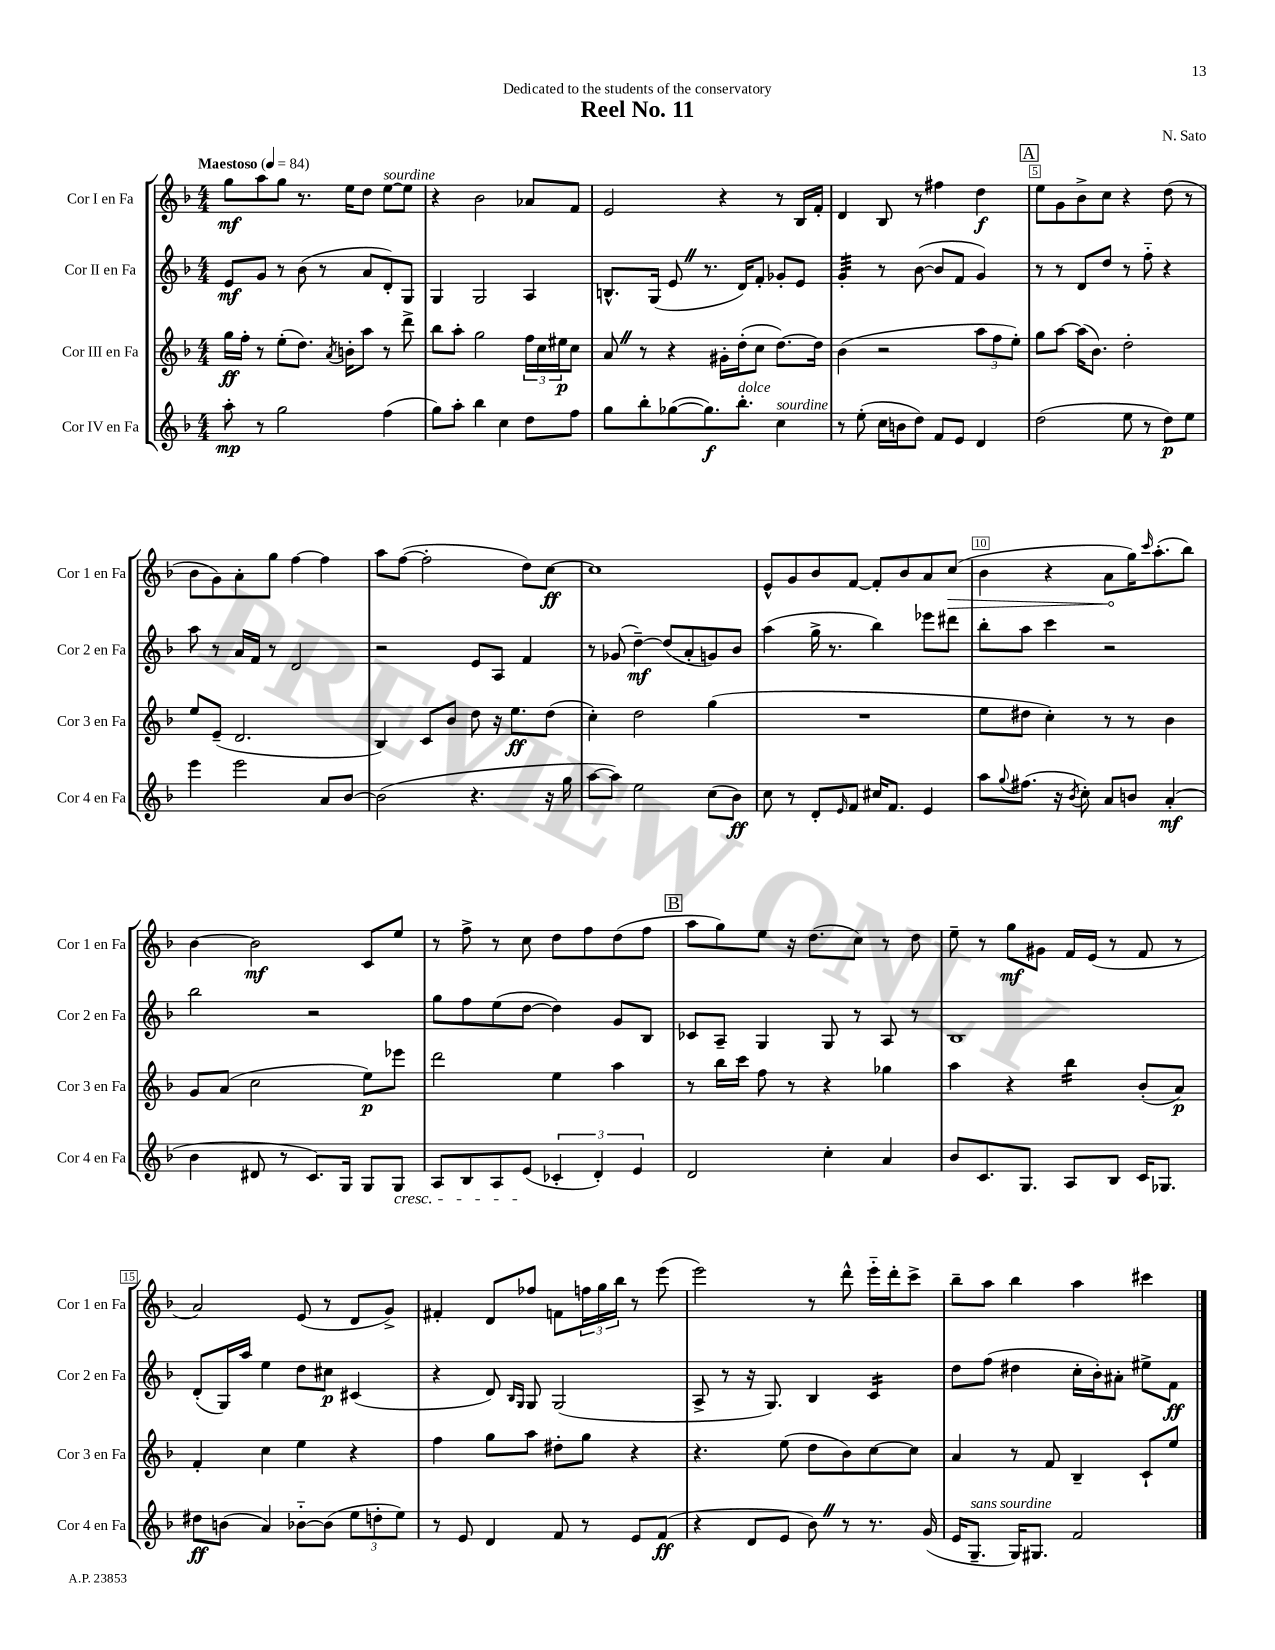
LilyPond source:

\header { title = "Reel No. 11" composer = "N. Sato" dedication = "Dedicated to the students of the conservatory" }
<<
\new StaffGroup <<
\new Staff = "s0" \with { instrumentName = "Cor I en Fa" shortInstrumentName = "Cor 1 en Fa" } {
    \clef treble \key f \major \numericTimeSignature \time 4/4 \tempo "Maestoso" 4 = 84
    g''8\mf a''8 g''8 r8. e''16 d''8 e''8~^\markup { \italic "sourdine" } e''8 |
    r4 bes'2 aes'8 f'8 |
    e'2 r4 r8 bes16 f'16-. |
    d'4 bes8 r8 fis''4 d''4\f |
    \mark \markup { \box "A" } e''8 g'8 bes'8-> c''8 r4 d''8( r8 |
    bes'8 g'8) a'8-. g''8 f''4~ f''4 |
    a''8 f''8~( f''2-. d''8) c''8~\ff |
    c''1 |
    e'8-^ g'8 bes'8 f'8~ f'8-. bes'8 a'8 \once \override Hairpin.circled-tip = ##t c''8\>( |
    bes'4 r4 a'8\! g''16) \grace { c'''16 } a''8.-.( bes''8) |
    bes'4~ bes'2\mf c'8 e''8 |
    r8 f''8-> r8 c''8 d''8 f''8 d''8( f''8 |
    \mark \markup { \box "B" } a''8 g''8) e''8 r16 d''8.( c''8) r8 d''8 |
    e''8-- r8 g''8\mf gis'8 f'16 e'16( r8 f'8 r8 |
    a'2) e'8( r8 d'8 g'8->) |
    fis'4-. d'8 fes''8 f'8 \tuplet 3/2 { f''16 g''16 bes''16 } r8 e'''8( |
    e'''2) r8 d'''8-^ e'''16-_ d'''16-. c'''8-> |
    bes''8-- a''8 bes''4 a''4 cis'''4 \bar "|." |
}
\new Staff = "s1" \with { instrumentName = "Cor II en Fa" shortInstrumentName = "Cor 2 en Fa" } {
    \clef treble \key f \major \numericTimeSignature \time 4/4
    e'8\mf g'8 r8 bes'8( r8 a'8 d'8-.) g8 |
    g4 g2 a4 |
    b8.-^ g16( e'8 \once \override BreathingSign.text = \markup { \musicglyph "scripts.caesura.straight" } \breathe r8. d'16) f'8-. ges'8-. e'8 |
    g'4:32-. r8 bes'8~( bes'8 f'8 g'4) |
    \mark \markup { \box "A" } r8 r8 d'8 d''8 r8 f''8-_ r4 |
    a''8 r8 a'16 f'16 r8 d'2 |
    r2 e'8 a8 f'4 |
    r8 ges'8( d''4~--\mf) d''8( a'8-. g'8) bes'8 |
    a''4( g''16-> r8. bes''4) ees'''8 dis'''8 |
    bes''8-. a''8 c'''4 r2 |
    bes''2 r2 |
    g''8 f''8 e''8( d''8~ d''4) g'8 bes8 |
    \mark \markup { \box "B" } ces'8 a8-- g4 g8 r8 a8 r8 |
    bes1 |
    d'8-.( g16) a''16 e''4 d''8 cis''8\p cis'4( |
    r4 d'8) \grace { bes16 g16 } g8 g2( |
    a8-> r8 r16 g8.) bes4 c'4:16 |
    d''8 f''8( dis''4 c''16-. bes'16-.) ais'8-. eis''8-> f'8\ff \bar "|." |
}
\new Staff = "s2" \with { instrumentName = "Cor III en Fa" shortInstrumentName = "Cor 3 en Fa" } {
    \clef treble \key f \major \numericTimeSignature \time 4/4
    g''16\ff f''16-. r8 e''8-.( d''8.) \acciaccatura { a'8 } b'16-. a''8 r8 d'''8-> |
    bes''8 a''8-. g''2 \tuplet 3/2 { f''16 c''16 eis''16\p } c''8 |
    a'8 \once \override BreathingSign.text = \markup { \musicglyph "scripts.caesura.straight" } \breathe r8 r4 gis'16-. d''16-.( c''8 d''8.~) d''16 |
    bes'4( r2 \tuplet 3/2 { a''8 f''8 e''8-.) } |
    \mark \markup { \box "A" } g''8 a''8~ a''16( bes'8.) d''2-. |
    e''8 e'8--( d'2. |
    bes4) c'8 bes'8 d''8 r16 e''8.\ff d''8( |
    c''4-.) d''2 g''4( |
    R1 |
    e''8 dis''8 c''4-.) r8 r8 bes'4 |
    g'8 a'8( c''2 e''8\p) ees'''8 |
    d'''2 e''4 a''4 |
    \mark \markup { \box "B" } r8 bes''16 c'''16 f''8 r8 r4 ges''4 |
    a''4 r4 bes''4:16 bes'8-.( a'8\p) |
    f'4-. c''4 e''4 r4 |
    f''4 g''8 a''8 dis''8-. g''8 r4 |
    r4. e''8( d''8 bes'8) c''8~ c''8 |
    a'4 r8 f'8 bes4-- c'8-! e''8 \bar "|." |
}
\new Staff = "s3" \with { instrumentName = "Cor IV en Fa" shortInstrumentName = "Cor 4 en Fa" } {
    \clef treble \key f \major \numericTimeSignature \time 4/4
    a''8-.\mp r8 g''2 f''4( |
    g''8) a''8-. bes''4 c''4 d''8 f''8 |
    g''8 bes''8-. ges''8~( ges''8.\f) bes''8.-.^\markup { \italic "dolce" } c''4^\markup { \italic "sourdine" } |
    r8 e''8-.( c''16 b'16 d''8) f'8 e'8 d'4 |
    \mark \markup { \box "A" } d''2( e''8 r8 d''8\p) e''8 |
    e'''4 e'''2 a'8 bes'8~ |
    bes'2( r4. r16 g''16 |
    a''8~ a''8) e''2 c''8( bes'8\ff) |
    c''8 r8 d'8-. \grace { e'16 } f'8 cis''16 f'8. e'4 |
    a''8 \appoggiatura { g''8 } fis''8.( r16 \acciaccatura { bes'8 } c''8-.) a'8 b'8 a'4-.\mf( |
    bes'4 dis'8 r8 c'8.) g16 g8 g8\cresc |
    a8 bes8 a8 e'8\!( \tuplet 3/2 { ces'4-. d'4-.) e'4 } |
    \mark \markup { \box "B" } d'2 c''4-. a'4 |
    bes'8 c'8. g8. a8 bes8 c'16 ges8. |
    dis''8\ff b'8( a'4) bes'8~-_ bes'8( \tuplet 3/2 { e''8 d''8-. e''8) } |
    r8 e'8 d'4 f'8 r8 e'8 f'8\ff( |
    r4 d'8 e'8 bes'8) \once \override BreathingSign.text = \markup { \musicglyph "scripts.caesura.straight" } \breathe r8 r8. g'16( |
    e'16 g8.--^\markup { \italic "sans sourdine" } g16) gis8. f'2 \bar "|." |
}
>>
>>
\layout { \context { \Score \override BarNumber.break-visibility = ##(#f #t #t) barNumberVisibility = #(every-nth-bar-number-visible 5) \override BarNumber.stencil = #(make-stencil-boxer 0.1 0.3 ly:text-interface::print) } }
